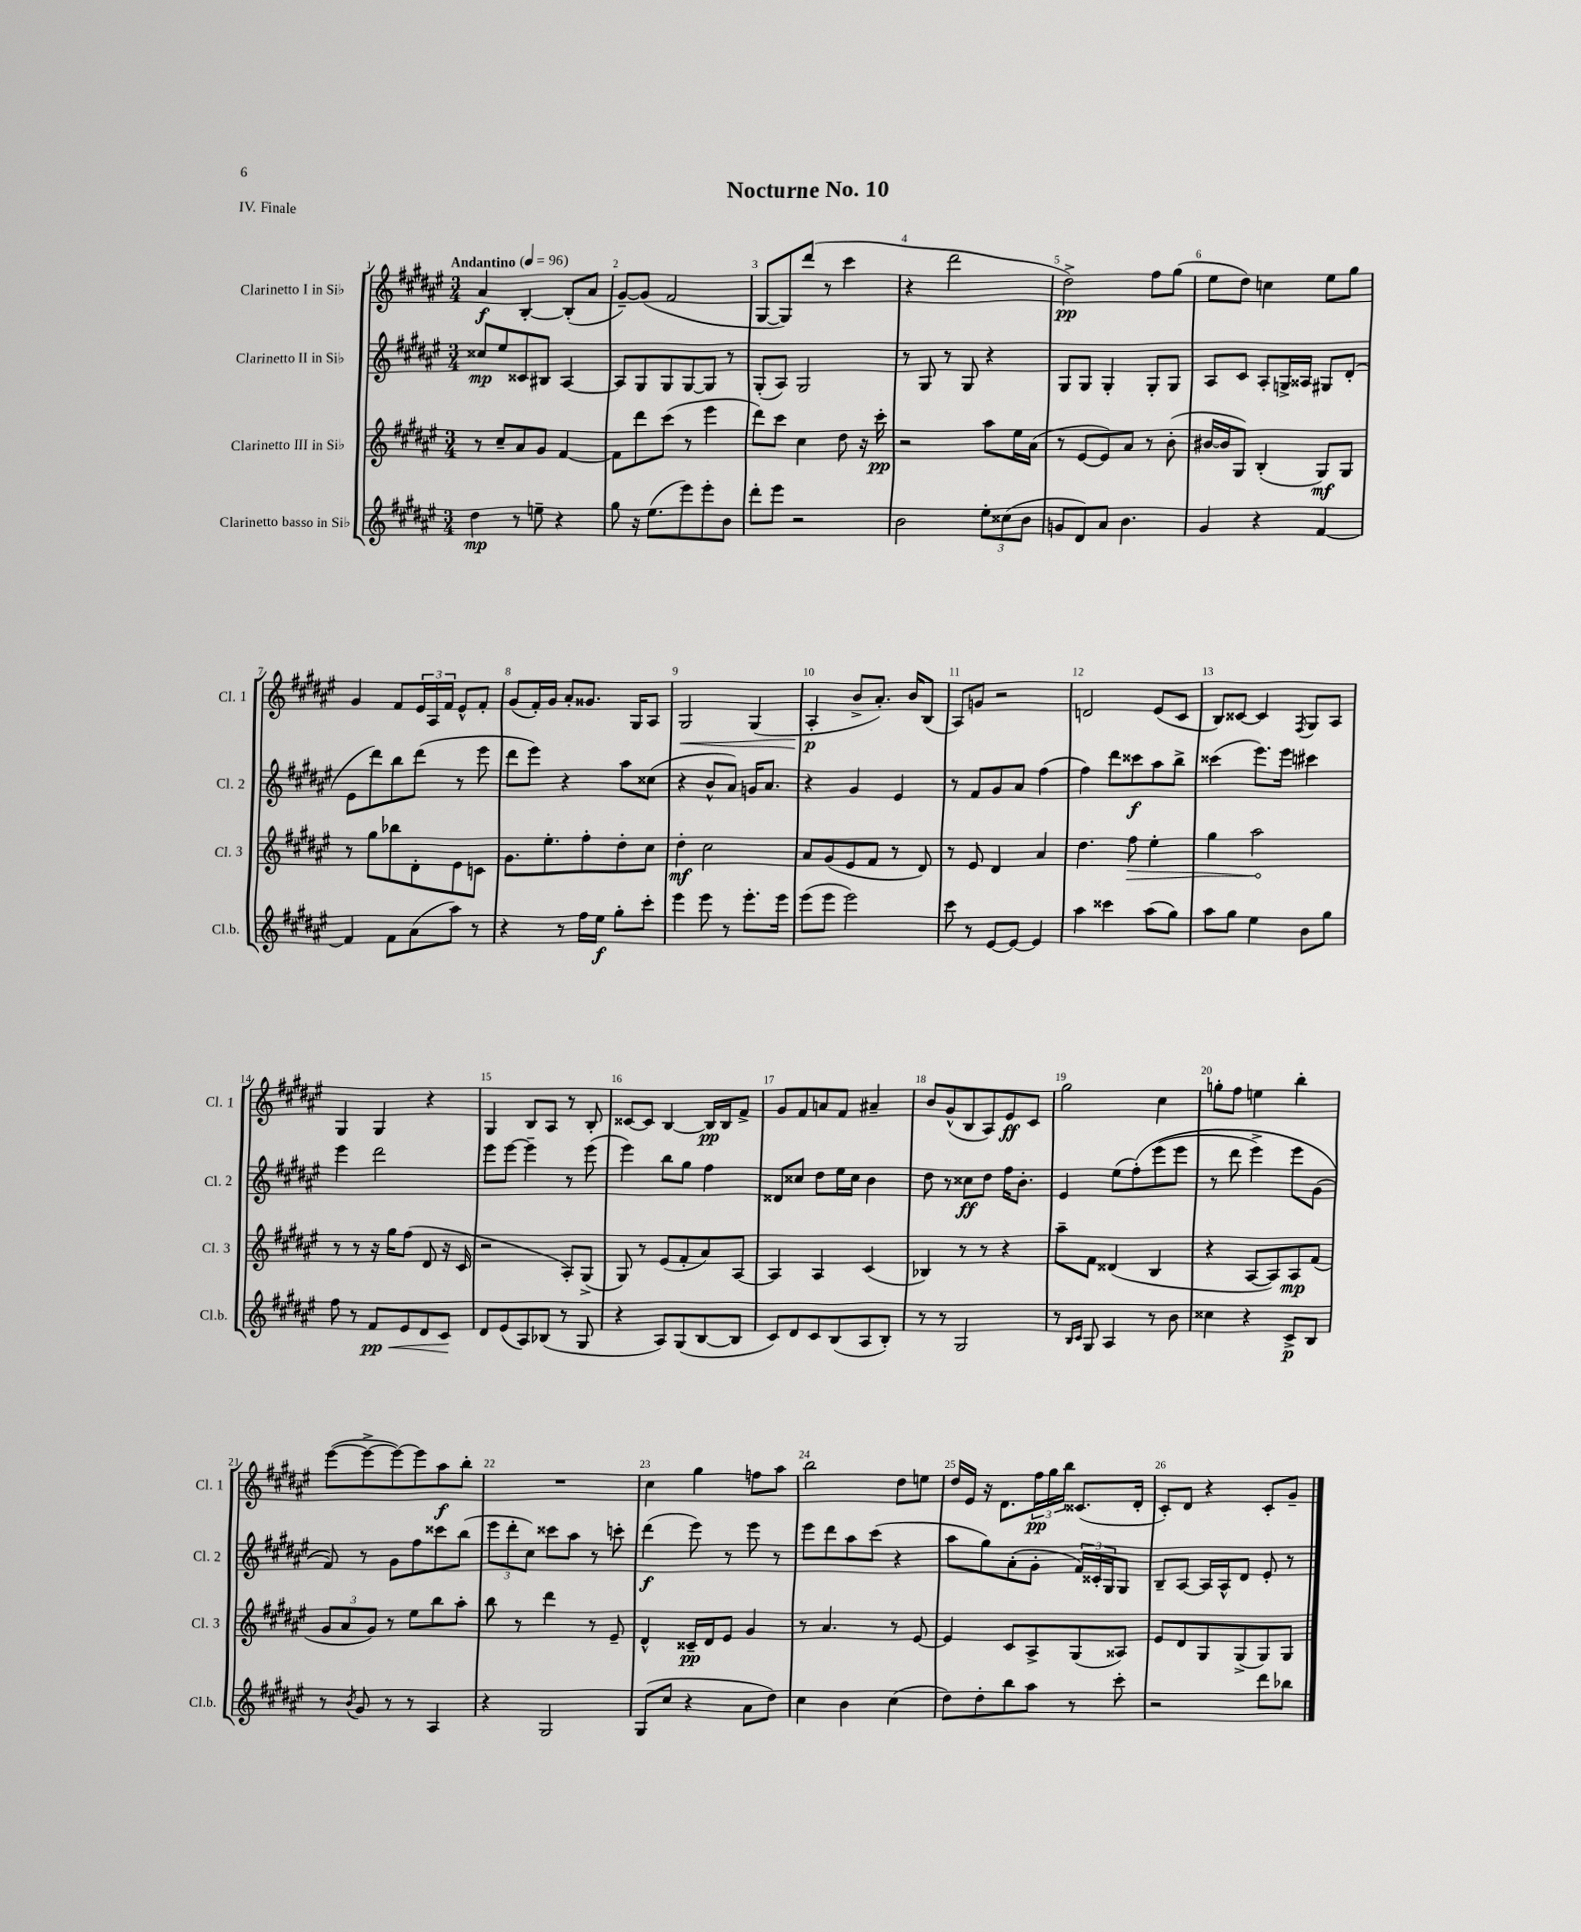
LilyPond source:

\header { title = "Nocturne No. 10" piece = "IV. Finale" }
<<
\new StaffGroup <<
\new Staff = "s0" \with { instrumentName = "Clarinetto I in Sib" shortInstrumentName = "Cl. 1" } {
    \clef treble \key fis \major \numericTimeSignature \time 3/4 \tempo "Andantino" 4 = 96
    ais'4\f b4~-. b8-.( ais'8 |
    gis'8~--) gis'8( fis'2 |
    gis8~ gis8) dis'''8( r8 cis'''4 |
    r4 dis'''2 |
    dis''2->\pp) fis''8 gis''8( |
    eis''8 dis''8) c''4 eis''8 gis''8 |
    gis'4 fis'8 \tuplet 3/2 { eis'16 ais16 fis'16 } eis'8-^ fis'8-. |
    gis'8( fis'16-.) gis'16 ais'8-. gisis'8. gis16 ais8 |
    gis2\< gis4( |
    ais4-.\p\! b'8-> ais'8.-.) b'16 b8( |
    ais8) g'8 r2 |
    d'2 eis'8( cis'8 |
    b8) cisis'8~ cisis'4 \acciaccatura { fis8 } gis8 ais8 |
    gis4 gis4 r4 |
    gis4 b8 ais8 r8 b8-. |
    cisis'8~ cisis'8 b4~ b16\pp b16 fis'8-> |
    gis'8 fis'8 a'8 fis'8 ais'4-- |
    b'8 gis'8-^( b8 ais8) eis'8\ff cis'8 |
    gis''2 cis''4 |
    g''8-. fis''8 e''4 b''4-. |
    eis'''8~( eis'''8~-> eis'''8~) eis'''8 ais''8\f b''8-. |
    R2. |
    cis''4 gis''4 f''8 ais''8 |
    b''2 dis''8 e''8 |
    dis''16 eis'16 r16 dis'8. \tuplet 3/2 { fis''16\pp gis''16 b''16 } cisis'8.( dis'16-. |
    cis'8-.) dis'8 r4 cis'8-. gis'8-- \bar "|." |
}
\new Staff = "s1" \with { instrumentName = "Clarinetto II in Sib" shortInstrumentName = "Cl. 2" } {
    \clef treble \key fis \major \numericTimeSignature \time 3/4
    cisis''8\mp eis''8 cisis'8 bis8 ais4~ |
    ais8 gis8 gis8 gis8~ gis8 r8 |
    gis8-.( ais8) gis2 |
    r8 gis8 r8 gis8 r4 |
    gis8 gis8 gis4-. gis8-. gis8 |
    ais8 cis'8 ais8-. g16-> aisis16 gis8 dis'8-.( |
    eis'8 dis'''8) b''8 dis'''8( r8 eis'''8 |
    dis'''8 eis'''8) r4 ais''8 cisis''8( |
    r4 b'8-^ ais'8) g'16 ais'8. |
    r4 gis'4 eis'4 |
    r8 fis'8 gis'8 ais'8 fis''4( |
    fis''4) dis'''8 cisis'''8\f ais''8 b''8-> |
    cisis'''4( eis'''8.) eis'''16 cis'''4 |
    eis'''4 dis'''2 |
    eis'''8 eis'''8~ eis'''4-- r8 eis'''8( |
    eis'''4) b''8 gis''8 fis''4 |
    disis'8 cisis''8 dis''8 eis''16 cisis''16 b'4 |
    dis''8 r8 cisis''8\ff dis''8 fis''16 b'8.-. |
    eis'4 eis''8( fis''8-.)\( eis'''8( eis'''8 |
    r8 dis'''8 eis'''4->) eis'''8 gis'8( |
    fis'8)\) r8 gis'8 fis''8 cisis'''8 b''8( |
    \tuplet 3/2 { eis'''8 dis'''8-. cis''8) } cisis'''8 ais''8 r8 c'''8-. |
    dis'''4\f( eis'''8) r8 eis'''8 r8 |
    eis'''8 dis'''8 ais''8 cis'''8( r4 |
    ais''8 gis''8) ais'8-.( gis'8-. \tuplet 3/2 { fis'16) cisis'16-. gis16 } gis8 |
    b8-- ais8~ ais16 ais16-^ dis'8 eis'8-. r8 \bar "|." |
}
\new Staff = "s2" \with { instrumentName = "Clarinetto III in Sib" shortInstrumentName = "Cl. 3" } {
    \clef treble \key fis \major \numericTimeSignature \time 3/4
    r8 cis''8-- ais'8 gis'8 fis'4~ |
    fis'8 dis'''8 cis'''8( r8 eis'''4 |
    dis'''8) cis'''8 cis''4 dis''8 r16 cis'''16-.\pp |
    r2 ais''8 eis''16 ais'16( |
    r8 eis'8~ eis'8) ais'8 r8 b'8-.( |
    bis'16~ bis'16 gis8) b4-.( gis8\mf) gis8 |
    r8 gis''8 bes''8 dis'8-. eis'8 c'8 |
    gis'8. eis''8.-. fis''8-. dis''8-. cis''8 |
    dis''4-.\mf cis''2 |
    ais'8 gis'8( eis'8 fis'8 r8 dis'8) |
    r8 eis'8 dis'4 ais'4 |
    dis''4. \once \override Hairpin.circled-tip = ##t fis''8\> eis''4-. |
    gis''4 ais''2\! |
    r8 r8 r16 gis''16 fis''8( dis'8 r16 cis'16 |
    r2 ais8-.) gis8->( |
    gis8) r8 eis'8( fis'8-. ais'8) ais8~ |
    ais4 ais4 cis'4( |
    bes4) r8 r8 r4 |
    ais''8-- fis'8 disis'4( b4 |
    r4 ais8~ ais8) ais8\mp fis'8( |
    \tuplet 3/2 { gis'8 ais'8 gis'8) } r8 eis''8 b''8 ais''8-. |
    b''8 r8 dis'''4 r8 eis'8-- |
    dis'4-^ cisis'16--\pp dis'16 eis'8 gis'4 |
    r8 ais'4. r8 eis'8~ |
    eis'4 cis'8 ais8-> gis8( aisis8) |
    eis'8 dis'8 gis8 gis8->( gis8) gis8 \bar "|." |
}
\new Staff = "s3" \with { instrumentName = "Clarinetto basso in Sib" shortInstrumentName = "Cl.b." } {
    \clef treble \key fis \major \numericTimeSignature \time 3/4
    dis''4\mp r8 e''8-- r4 |
    gis''8 r16 eis''8.( eis'''8) eis'''8-. b'8 |
    dis'''8-. eis'''8 r2 |
    b'2 \tuplet 3/2 { eis''8-. cisis''8( b'8 } |
    g'8 dis'8) ais'8 b'4. |
    gis'4 r4 fis'4~ |
    fis'4 fis'8 ais'8( ais''8) r8 |
    r4 r8 fis''16 eis''16\f gis''8-. cis'''8-. |
    eis'''4 eis'''8 r8 eis'''8.-. eis'''16 |
    eis'''8( eis'''8 eis'''2) |
    cis'''8 r8 eis'8~ eis'8~ eis'4 |
    ais''4 cisis'''4 ais''8( gis''8) |
    ais''8 gis''8 eis''4 b'8 gis''8 |
    fis''8 r8 fis'8\pp\< eis'8 dis'8 cis'8\! |
    dis'8 eis'8( ais8) bes8( r8 gis8 |
    r4 ais8) gis8( b8~ b8 |
    cis'8) dis'8 cis'8 b8( ais8 b8-.) |
    r8 r8 gis2 |
    r8 \grace { b16 cis'16 } gis8 ais4 r8 b'8 |
    cisis''4 r4 cis'8->\p b8 |
    r8 \acciaccatura { b'8 } gis'8 r8 r8 ais4 |
    r4 gis2 |
    gis8( cis''8 r4 ais'8 dis''8) |
    cis''4 b'4 cis''4( |
    dis''8) dis''8-. b''8 ais''8 r8 cis'''8-. |
    r2 dis'''8 bes''8 \bar "|." |
}
>>
>>
\layout { \context { \Score \override BarNumber.break-visibility = ##(#f #t #t) barNumberVisibility = #all-bar-numbers-visible } }
